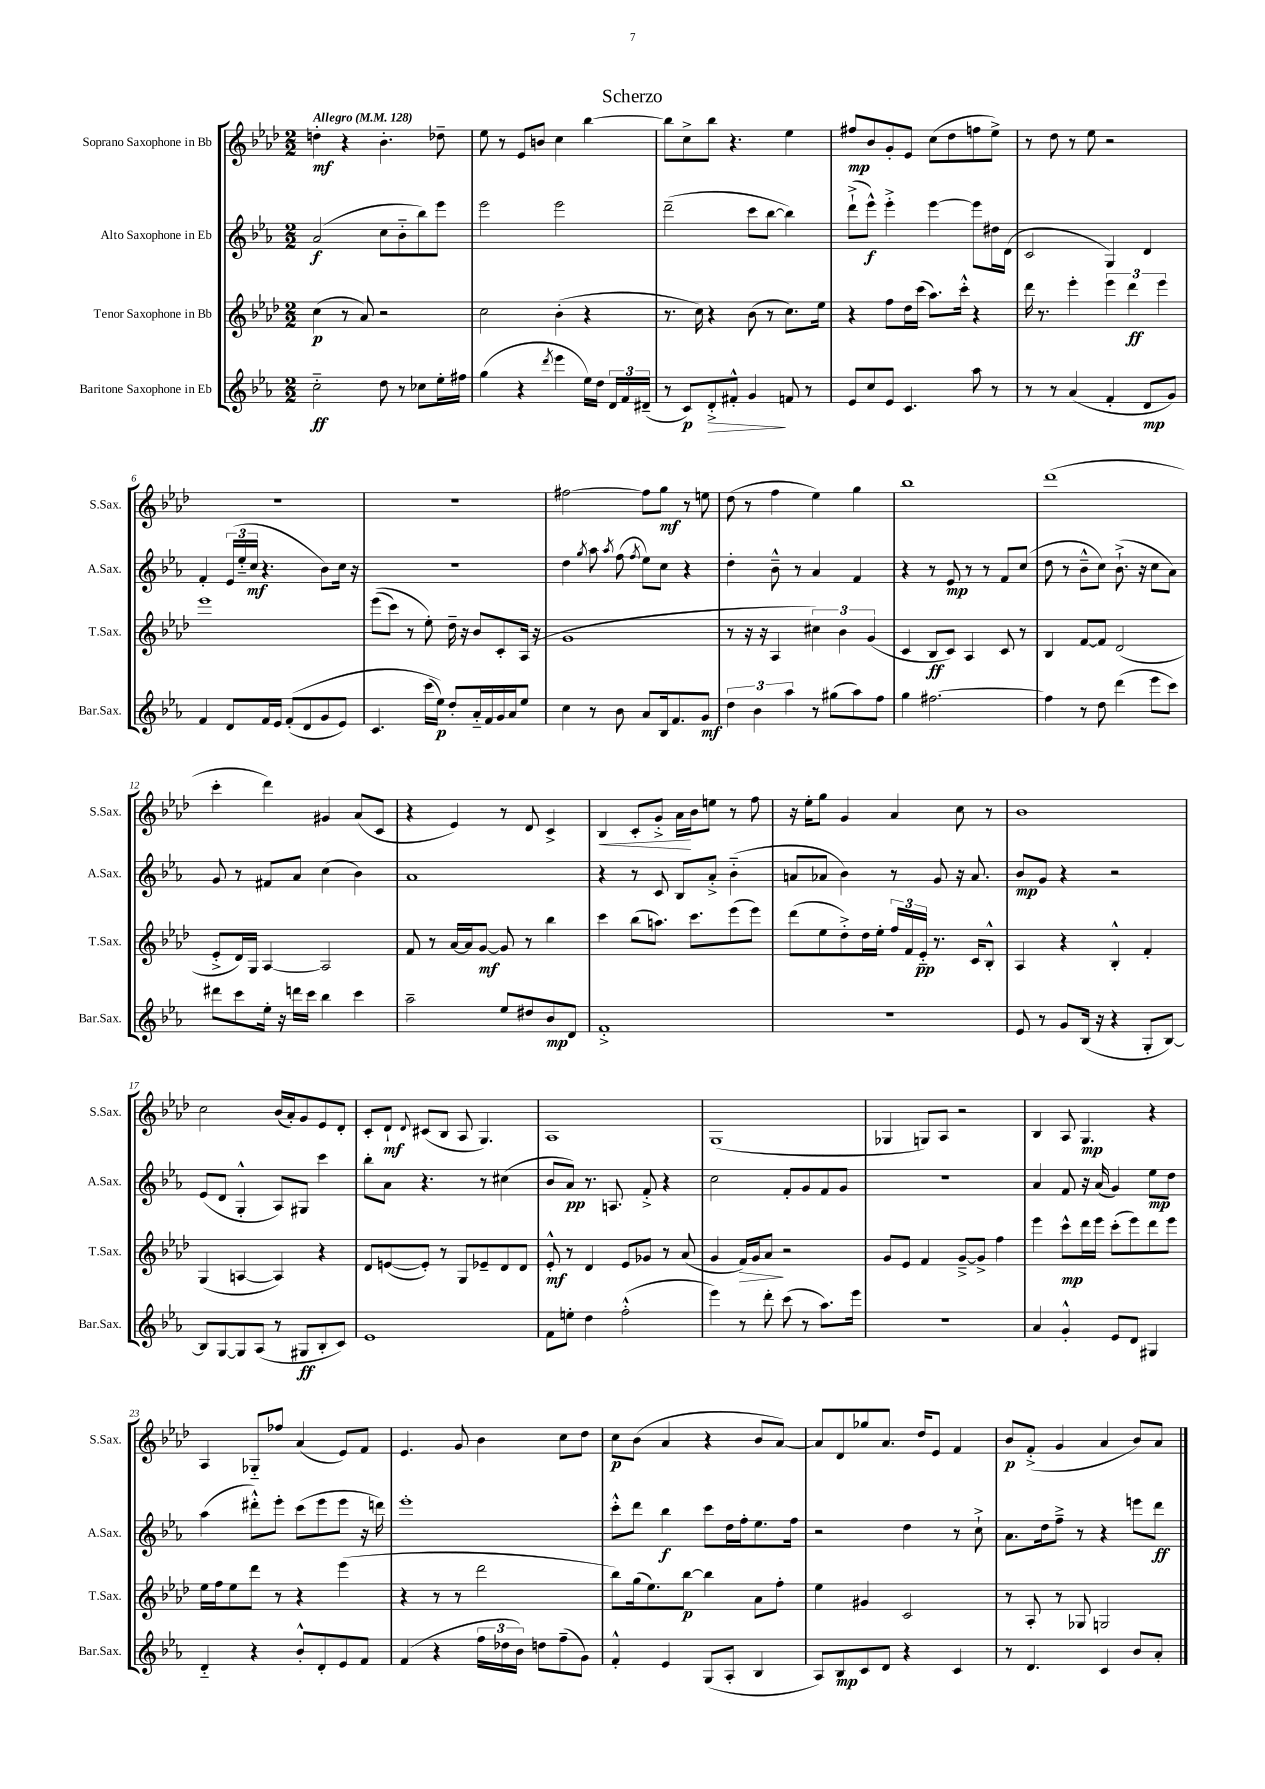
\header { title = "Scherzo" }
<<
\new StaffGroup <<
\new Staff = "s0" \with { instrumentName = "Soprano Saxophone in Bb" shortInstrumentName = "S.Sax." } {
    \clef treble \key aes \major \numericTimeSignature \time 2/2 \tempo "Allegro" 4 = 128
    \autoBeamOff d''4-.\mf r4 bes'4.-. des''8-- |
    ees''8 r8 ees'8[ b'8] c''4 bes''4~ |
    bes''8[ c''8-> bes''8] r4. ees''4 |
    fis''8[\mp bes'8 g'8-. ees'8] c''8[( des''8 f''8 ees''8]->) |
    r8 des''8 r8 ees''8 r2 |
    R1 |
    R1 |
    fis''2~ fis''8[ g''8]\mf r8 e''8 |
    des''8( r8 f''4 ees''4) g''4 |
    bes''1 |
    des'''1( |
    c'''4-. des'''4) gis'4 aes'8[( c'8] |
    r4 ees'4) r8 des'8 c'4-> |
    bes4\< c'8[-. g'8]-.-> aes'16[\! bes'16 e''8] r8 f''8 |
    r16 ees''16[-. g''8] g'4 aes'4 c''8 r8 |
    bes'1 |
    c''2 bes'16[( aes'16-.) g'8 ees'8 des'8]-. |
    c'8[-. des'8]-!\mf \appoggiatura { des'8 } cis'8[( bes8] aes8 g4.) |
    aes1 |
    g1( |
    ges4 g8[) aes8] r2 |
    bes4 aes8 g4.\mp r4 |
    aes4 ges8[-_ fes''8] aes'4( ees'8[) f'8] |
    ees'4. g'8 bes'4 c''8[ des''8] |
    c''8[\p bes'8]( aes'4 r4 bes'8[ aes'8]~) |
    aes'8[ des'8 ges''8 aes'8.] des''16[ ees'8] f'4 |
    bes'8[\p f'8]-.->( g'4 aes'4 bes'8[) aes'8] \bar "|." |
}
\new Staff = "s1" \with { instrumentName = "Alto Saxophone in Eb" shortInstrumentName = "A.Sax." } {
    \clef treble \key ees \major \numericTimeSignature \time 2/2
    \autoBeamOff aes'2\f( c''8[ bes'8-_ bes''8) ees'''8] |
    ees'''2 ees'''2 |
    d'''2--( c'''8[ bes''8]~ bes''4) |
    d'''8[-!->( ees'''8]-^\f) ees'''4-.-> ees'''4~ ees'''8[ dis''16 d'16]( |
    c'2 g4) d'4 |
    f'4-. \tuplet 3/2 { ees'16[( ees''16-_ c''16]\mf } r4. bes'8[) c''16] r16 |
    R1 |
    d''4 \acciaccatura { g''8 } aes''8 \acciaccatura { aes''8 } f''8( \acciaccatura { f''8 } ees''8[) c''8] r4 |
    d''4-. bes'8---^ r8 aes'4 f'4 |
    r4 r8 ees'8\mp r8 r8 f'8[ c''8]( |
    d''8 r8 bes'8[---^ c''8]) bes'8.-!->( r16 c''8[ aes'8]) |
    g'8 r8 fis'8[ aes'8] c''4( bes'4) |
    aes'1 |
    r4 r8 c'8 bes8[ aes'8]-.-> bes'4-_( |
    a'8[ aes'8] bes'4) r8 g'8 r16 aes'8. |
    bes'8[\mp g'8] r4 r2 |
    ees'8[( d'8] g4-.-^ aes8[) gis8] c'''4 |
    bes''8[-. aes'8] r4. r8 cis''4( |
    bes'8[ aes'8]\pp) r8. a8. f'8-.-> r4 |
    c''2 f'8[-. g'8 f'8 g'8] |
    r1 |
    aes'4 f'8 r16 aes'16( g'4) ees''8[\mp d''8] |
    aes''4( dis'''8[-.-^) ees'''8]-. c'''8[( ees'''8 ees'''8] r16 d'''16) |
    ees'''1-. |
    c'''8[-.-^ d'''8] bes''4\f c'''8[ d''16 f''16-. ees''8. f''16] |
    r2 d''4 r8 c''8-!-> |
    aes'8.[ d''16 f''8]---> r8 r4 e'''8[ d'''8]\ff \bar "|." |
}
\new Staff = "s2" \with { instrumentName = "Tenor Saxophone in Bb" shortInstrumentName = "T.Sax." } {
    \clef treble \key aes \major \numericTimeSignature \time 2/2
    \autoBeamOff c''4\p( r8 aes'8) r2 |
    c''2 bes'4-.( r4 |
    r8. c''16) r4 bes'8( r8 c''8.[) ees''16] |
    r4 f''8[ des''16 c'''16]( aes''8.[) c'''16]-.-^ r4 |
    des'''16 r8. ees'''4-. \tuplet 3/2 { ees'''4 des'''4\ff ees'''4 } |
    ees'''1 |
    ees'''8[(\( c'''8]) r8 ees''8-.\) des''16-- r16 bes'8[ c'8-. aes16]( r16 |
    g'1 |
    r8 r16 r16 aes4 \tuplet 3/2 { cis''4) bes'4 g'4( } |
    c'4 bes8[\ff c'8]) aes4 c'8 r8 |
    bes4 f'8[~ f'8] des'2( |
    ees'8[-.-> des'16) g16] aes4~ aes2 |
    f'8 r8 aes'16[~ aes'16 g'8]~\mf g'8 r8 bes''4 |
    c'''4 bes''8[( a''8.]) c'''8.[ ees'''8( ees'''8]) |
    des'''8[( ees''8 des''8-.->) des''16 ees''16]-. \tuplet 3/2 { f''16[ f'16 ees'16]-_\pp } r8. c'16[ bes8]-.-^ |
    aes4 r4 bes4-.-^ f'4-. |
    g4( a4~ a4) r4 |
    des'8[ e'8~( e'8]-.) r8 g8[ ees'8-- des'8 des'8] |
    ees'8-.-^\mf r8 des'4 ees'8[ ges'8] r8 aes'8( |
    g'4 f'16[\>) g'16 aes'8]\! r2 |
    g'8[ ees'8] f'4 g'8[~---> g'8]-> f''4 |
    ees'''4 c'''8[-^\mp des'''16 ees'''16] c'''8[-.( ees'''8) des'''8 ees'''8] |
    ees''16[ f''16 ees''8 des'''8] r8 r4 ees'''4( |
    r4 r8 r8 des'''2 |
    bes''8[) g''16( ees''8.) bes''8]~\p bes''4 aes'8[ f''8]-. |
    ees''4 gis'4 c'2 |
    r8 aes8-. r8 ges8 g2 \bar "|." |
}
\new Staff = "s3" \with { instrumentName = "Baritone Saxophone in Eb" shortInstrumentName = "Bar.Sax." } {
    \clef treble \key ees \major \numericTimeSignature \time 2/2
    \autoBeamOff c''2-_\ff d''8 r8 ces''8[ ees''16-. fis''16] |
    g''4( r4 \acciaccatura { d'''8 } ees'''4 ees''16[) d''16] \tuplet 3/2 { d'16[ f'16 dis'16]--( } |
    r8 c'8[\p) d'8-.->\> fis'8]-.-^ g'4\! f'8 r8 |
    ees'8[ c''8 ees'8] c'4. aes''8 r8 |
    r8 r8 aes'4( f'4-. d'8[\mp g'8]) |
    f'4 d'8[ f'16 ees'16] f'8[-.(\( d'8 g'8 ees'8]) |
    c'4. c'''16[( ees''16]\p)\) d''8[-. aes'16-_ f'16 g'16 aes'16 ees''8] |
    c''4 r8 bes'8 aes'8[ bes16 f'8. g'8]\mf |
    \tuplet 3/2 { d''4 bes'4 aes''4 } r8 gis''8[( aes''8) f''8] |
    g''4 fis''2.~ |
    fis''4 r8 d''8 d'''4( ees'''8[ c'''8]) |
    dis'''8[ c'''8 ees''16]-. r16 d'''16[ c'''16] bes''4 c'''4 |
    aes''2-- ees''8[ dis''8 bes'8\mp d'8] |
    f'1-.-> |
    r1 |
    ees'8 r8 g'8[ bes16]( r16 r4 g8[-. bes8]~) |
    bes8[ g8~ g8 aes8]( r8 gis8[\ff bes8-. c'8]) |
    ees'1 |
    f'8[ e''8]-. d''4 f''2-.-^( |
    ees'''4) r8 d'''8-. c'''8( r8 aes''8.[) ees'''16] |
    r1 |
    aes'4 g'4-.-^ ees'8[ d'8] gis4 |
    d'4-_ r4 bes'8[-.-^ d'8-. ees'8 f'8] |
    f'4( r4 \tuplet 3/2 { f''16[ des''16 bes'16]) } d''8[ f''8--( g'8]) |
    f'4-.-^ ees'4 g8[( aes8]-. bes4 |
    aes8[) bes8\mp c'8 d'8] r4 c'4 |
    r8 d'4. c'4 bes'8[ aes'8]-. \bar "|." |
}
>>
>>
